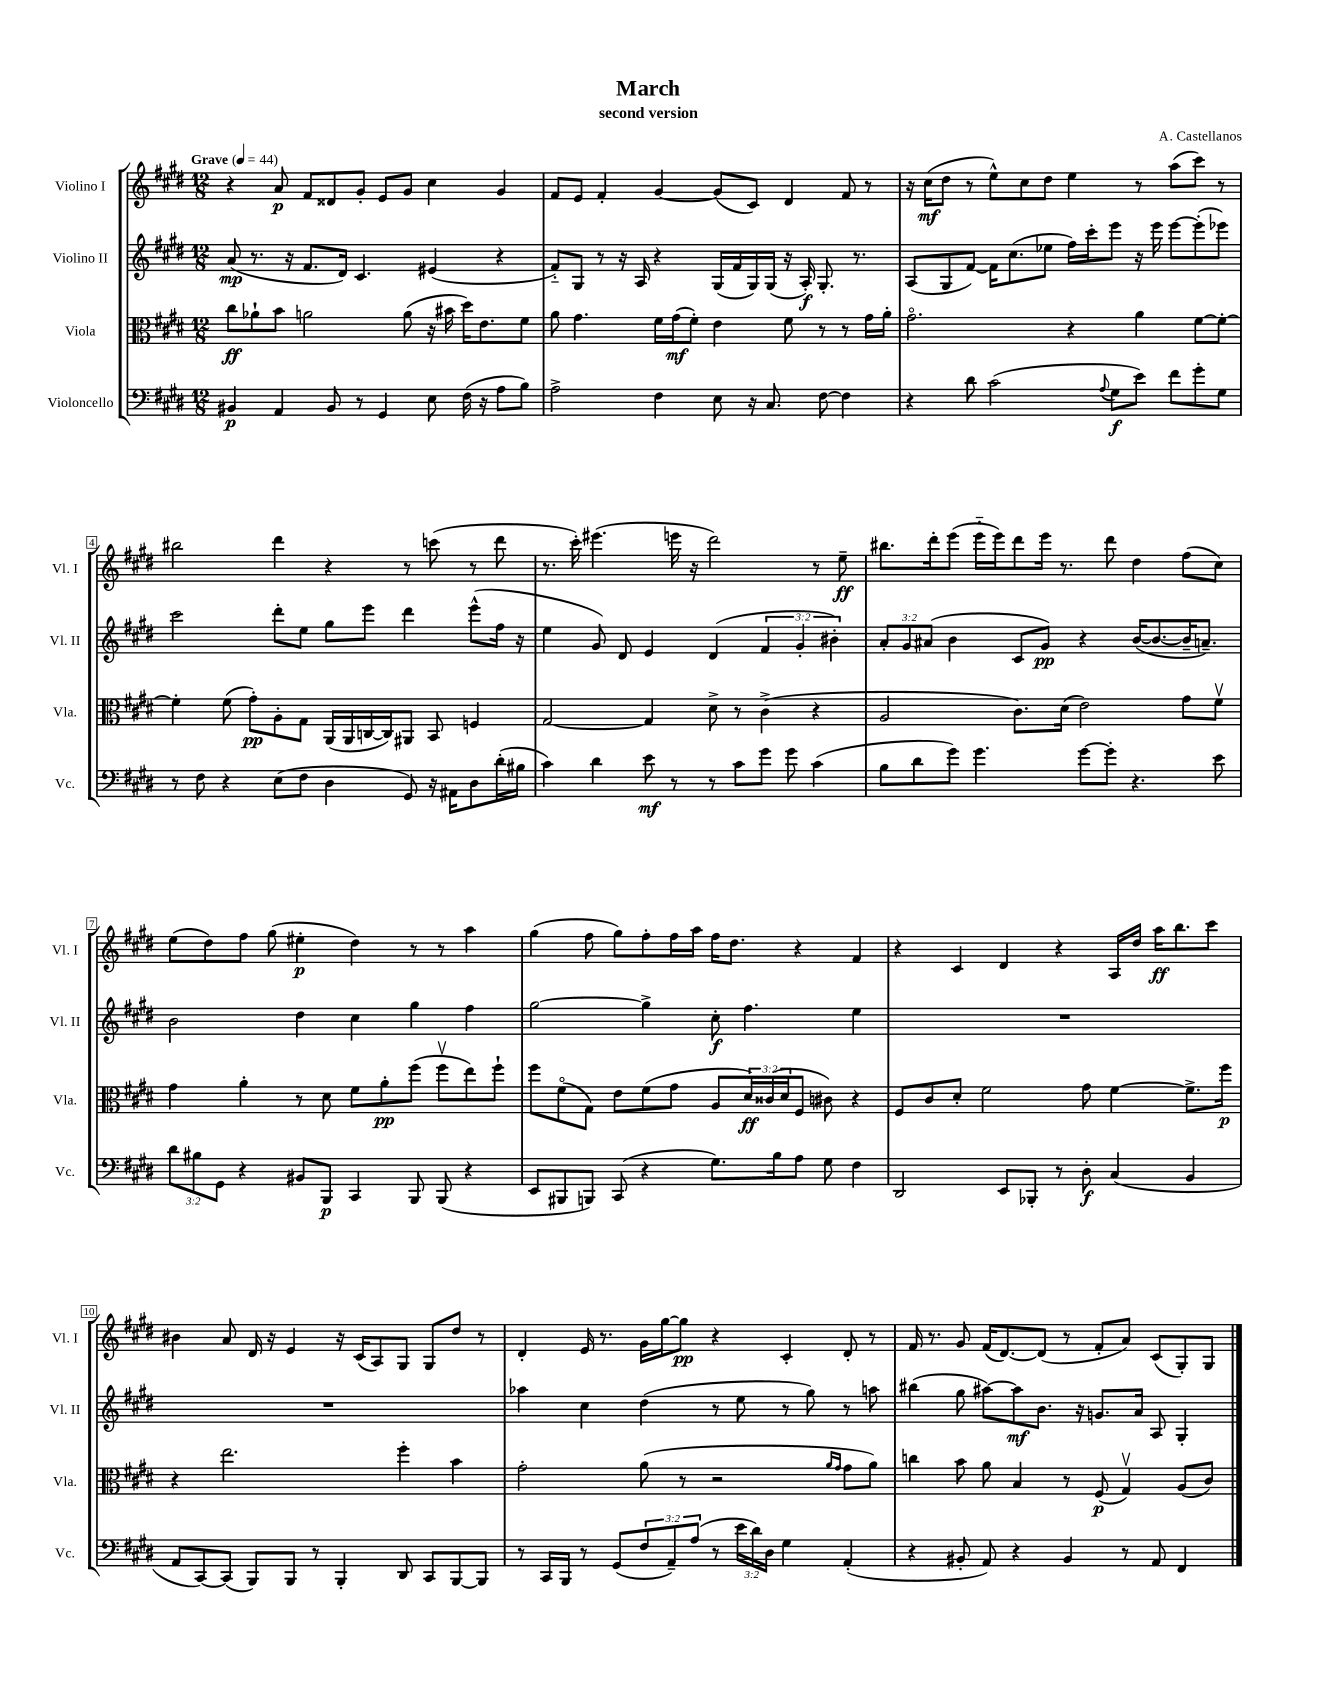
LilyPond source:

\header { title = "March" composer = "A. Castellanos" subtitle = "second version" }
<<
\new StaffGroup <<
\new Staff = "s0" \with { instrumentName = "Violino I" shortInstrumentName = "Vl. I" } {
    \clef treble \key e \major \numericTimeSignature \time 12/8 \tempo "Grave" 4 = 44
    r4 a'8\p fis'8 disis'8 gis'8-. e'8 gis'8 cis''4 gis'4 |
    fis'8 e'8 fis'4-. gis'4~ gis'8( cis'8) dis'4 fis'8 r8 |
    r16 cis''16\mf( dis''8 r8 e''8-^) cis''8 dis''8 e''4 r8 a''8( cis'''8) r8 |
    bis''2 dis'''4 r4 r8 c'''8( r8 dis'''8 |
    r8. cis'''16-.) eis'''4.( e'''16 r16 dis'''2) r8 e''8--\ff |
    bis''8. dis'''16-. e'''8( e'''16-_ e'''16) dis'''8 e'''16 r8. dis'''8 dis''4 fis''8( cis''8) |
    e''8( dis''8) fis''8 gis''8( eis''4-.\p dis''4) r8 r8 a''4 |
    gis''4( fis''8 gis''8) fis''8-. fis''16 a''16 fis''16 dis''8. r4 fis'4 |
    r4 cis'4 dis'4 r4 a16 dis''16 a''16\ff b''8. cis'''8 |
    bis'4 a'8 dis'16 r16 e'4 r16 cis'16( a8) gis8 gis8 dis''8 r8 |
    dis'4-. e'16 r8. gis'16 gis''16~ gis''8\pp r4 cis'4-. dis'8-. r8 |
    fis'16 r8. gis'8 fis'16( dis'8.~) dis'8( r8 fis'8-. a'8) cis'8( gis8-.) gis8 \bar "|." |
}
\new Staff = "s1" \with { instrumentName = "Violino II" shortInstrumentName = "Vl. II" } {
    \clef treble \key e \major \numericTimeSignature \time 12/8 \override Staff.TupletNumber.text = #tuplet-number::calc-fraction-text
    a'8\mp( r8. r16 fis'8. dis'16) cis'4. eis'4( r4 |
    fis'8-_) gis8 r8 r16 a16 r4 gis16( fis'16 gis16) gis16( r16 a16-.\f) gis8.-. r8. |
    a8( gis8 fis'8~) fis'16 cis''8.( ees''8 fis''16) cis'''16-. e'''8 r16 e'''16 e'''8~ e'''8-.( ees'''8) |
    cis'''2 dis'''8-. e''8 gis''8 e'''8 dis'''4 e'''8-^( fis''16 r16 |
    e''4 gis'8) dis'8 e'4 dis'4( \tuplet 3/2 { fis'4 gis'4-. bis'4-.) } |
    \tuplet 3/2 { a'8-. gis'8 ais'8( } b'4 cis'8 gis'8\pp) r4 b'16~( b'8.~ b'16-- a'8.--) |
    b'2 dis''4 cis''4 gis''4 fis''4 |
    gis''2~ gis''4-> cis''8-.\f fis''4. e''4 |
    R1. |
    R1. |
    aes''4 cis''4 dis''4( r8 e''8 r8 gis''8) r8 a''8 |
    bis''4( gis''8 ais''8~) ais''8\mf b'8. r16 g'8. a'16 a8 gis4-. \bar "|." |
}
\new Staff = "s2" \with { instrumentName = "Viola" shortInstrumentName = "Vla." } {
    \clef alto \key e \major \numericTimeSignature \time 12/8 \override Staff.TupletNumber.text = #tuplet-number::calc-fraction-text
    cis''8\ff aes'8-! b'8 a'2 a'8( r16 bis'16 dis''16) e'8. fis'8 |
    a'8 gis'4. fis'16 gis'16\mf( fis'8-.) e'4 fis'8 r8 r8 gis'16 a'16-. |
    gis'2.\flageolet r4 a'4 fis'8~ fis'8~-. |
    fis'4-. fis'8( gis'8-.\pp) a8-. gis8 a,16( a,16 c16~ c16) ais,8 b,8 f4 |
    gis2~ gis4 dis'8-> r8 cis'4->( r4 |
    a2 cis'8.) dis'16( e'2) gis'8 fis'8\upbow |
    gis'4 a'4-. r8 dis'8 fis'8 a'8-.\pp fis''8( fis''8\upbow e''8) fis''8-! |
    fis''8 fis'8\flageolet( gis8) e'8 fis'8( gis'8 a8 \tuplet 3/2 { dis'16\ff) cisis'16( dis'16 } fis8 cis'8) r4 |
    fis8 cis'8 dis'8-. fis'2 gis'8 fis'4~ fis'8.-> fis''16\p |
    r4 e''2. fis''4-. b'4 |
    gis'2-. a'8( r8 r2 \grace { a'16 gis'16 } gis'8 a'8) |
    c''4 b'8 a'8 b4 r8 fis8\p( gis4\upbow) a8( cis'8) \bar "|." |
}
\new Staff = "s3" \with { instrumentName = "Violoncello" shortInstrumentName = "Vc." } {
    \clef bass \key e \major \numericTimeSignature \time 12/8 \override Staff.TupletNumber.text = #tuplet-number::calc-fraction-text
    bis,4\p a,4 bis,8 r8 gis,4 e8 fis16( r16 a8 b8) |
    a2-> fis4 e8 r16 cis8. fis8~ fis4 |
    r4 dis'8 cis'2( \appoggiatura { a8 } gis8\f e'8) fis'8 gis'8-. gis8 |
    r8 fis8 r4 e8( fis8 dis4 gis,8) r16 ais,16 dis8 dis'16-.( bis16 |
    cis'4) dis'4 e'8\mf r8 r8 cis'8 gis'8 gis'8 cis'4( |
    b8 dis'8 gis'8) gis'4. gis'8~ gis'8-. r4. e'8 |
    \tuplet 3/2 { dis'8 bis8 gis,8 } r4 bis,8 b,,8\p cis,4 b,,8 b,,8( r4 |
    e,8 bis,,8 b,,8) cis,8( r4 gis8.) b16 a8 gis8 fis4 |
    dis,2 e,8 bes,,8-. r8 dis8-.\f cis4( b,4 |
    a,8 cis,8~) cis,8( b,,8) b,,8 r8 b,,4-. dis,8 cis,8 b,,8~ b,,8 |
    r8 cis,16 b,,16 r8 gis,8( \tuplet 3/2 { fis8 a,8--) a8( } r8 \tuplet 3/2 { e'16 dis'16) dis16 } gis4 a,4-.( |
    r4 bis,8-. a,8) r4 bis,4 r8 a,8 fis,4 \bar "|." |
}
>>
>>
\layout { \context { \Score \override BarNumber.stencil = #(make-stencil-boxer 0.1 0.3 ly:text-interface::print) } }
